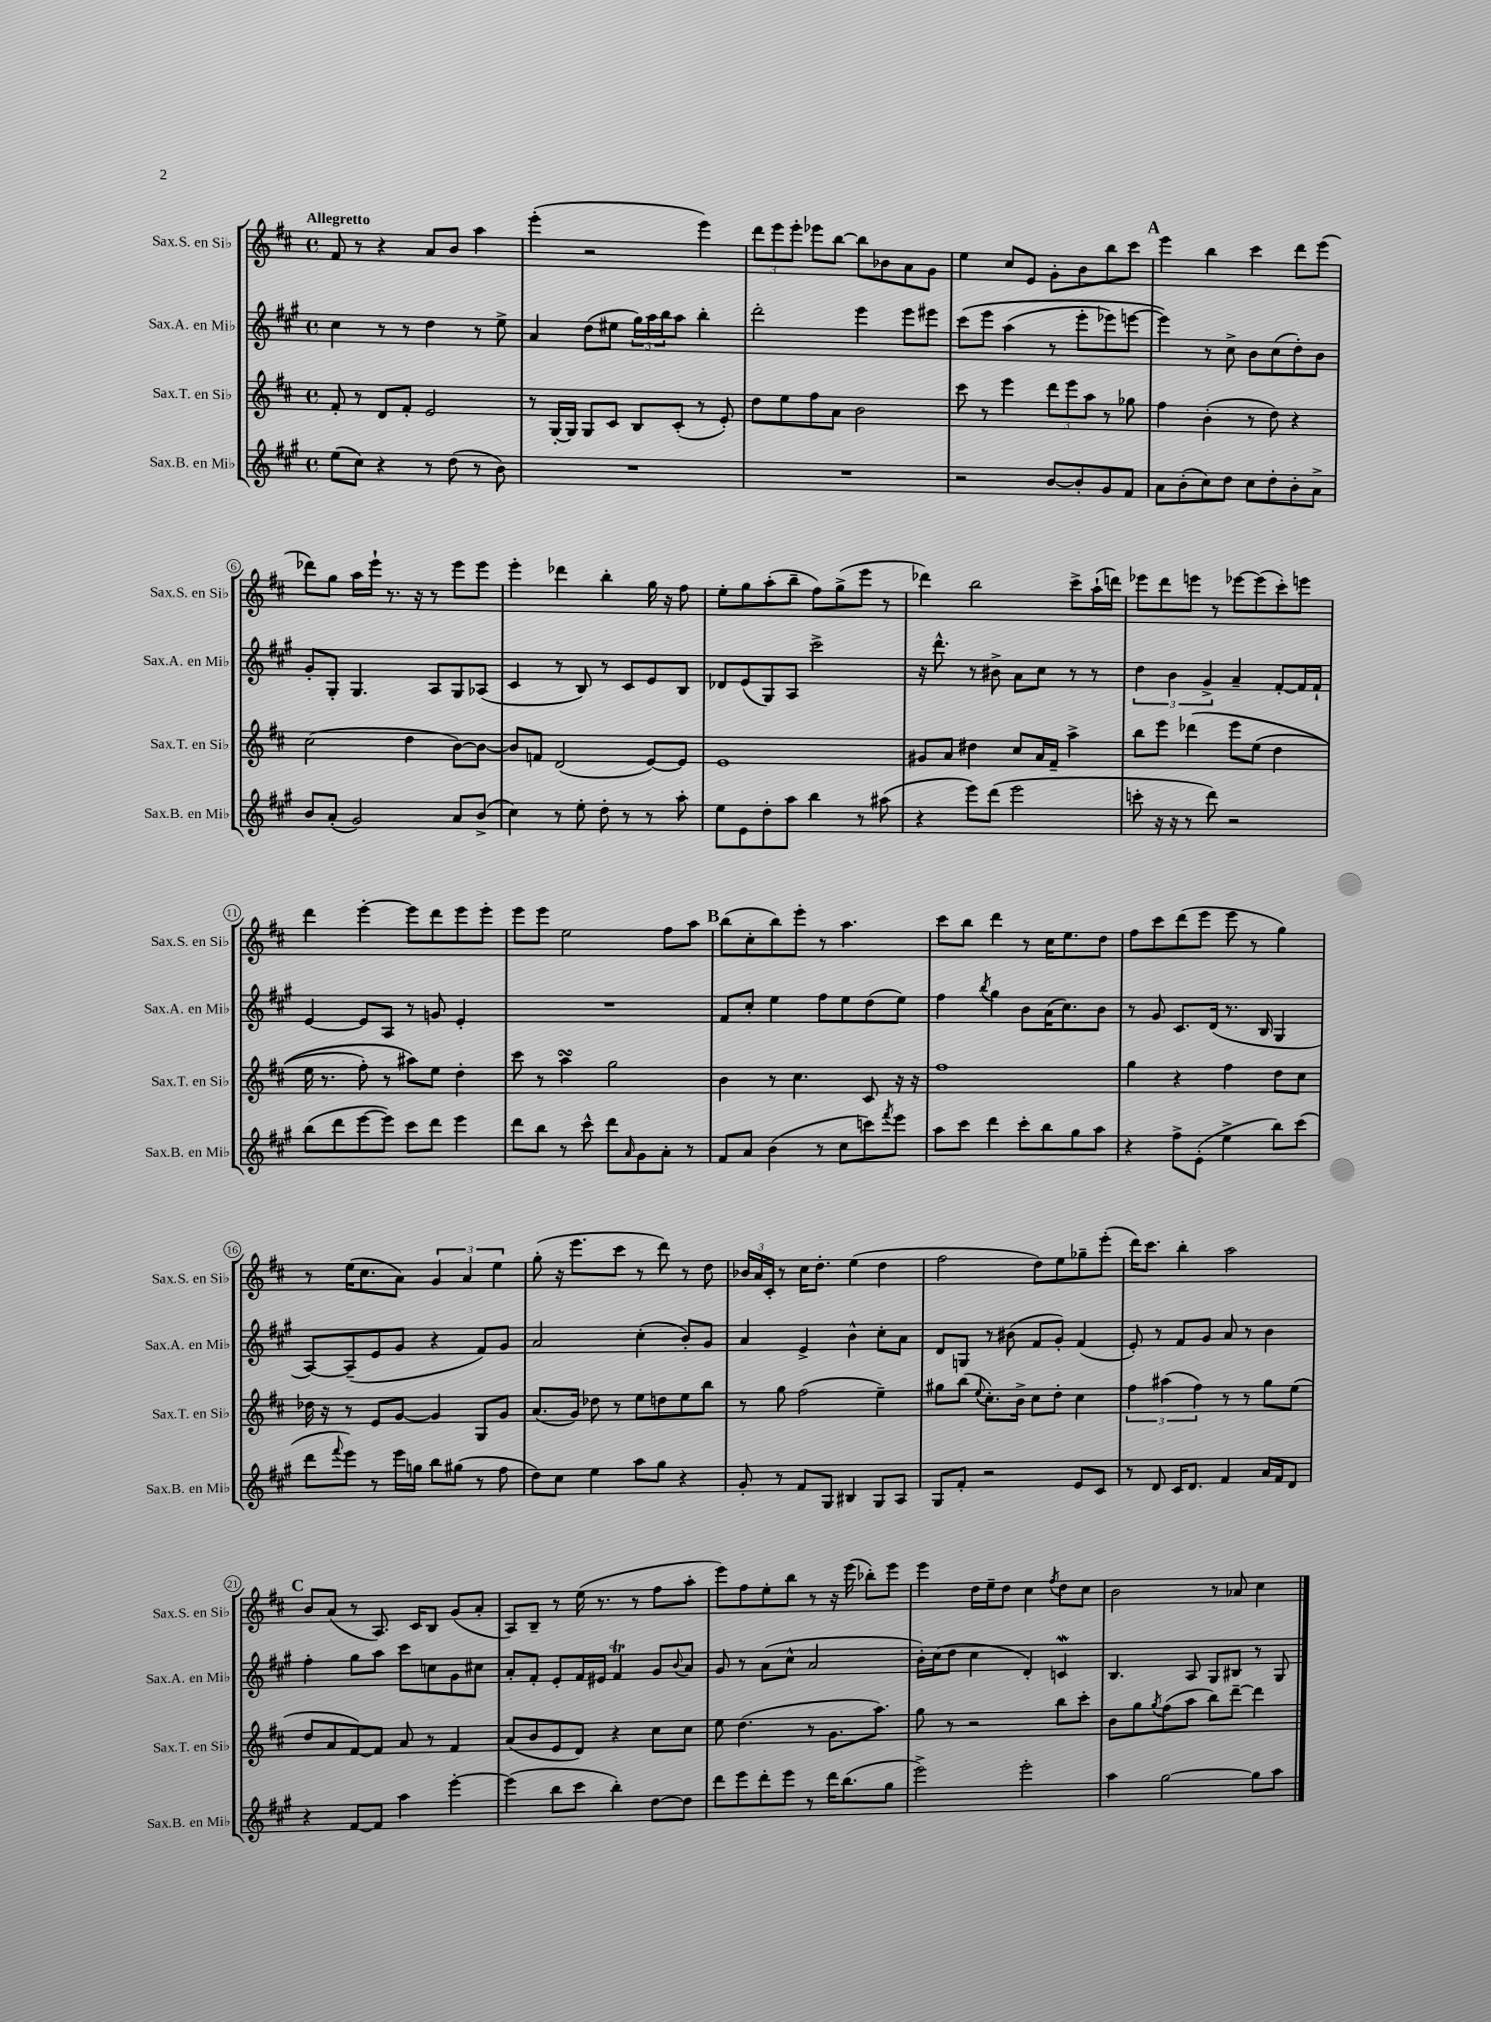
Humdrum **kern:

**kern	**kern	**kern	**kern
*staff4	*staff3	*staff2	*staff1
*clefG2	*clefG2	*clefG2	*clefG2
*k[f#c#g#]	*k[f#c#]	*k[f#c#g#]	*k[f#c#]
*M4/4	*M4/4	*M4/4	*M4/4
*met(c)	*met(c)	*met(c)	*met(c)
(8ee	8f#'	4cc#	8f#
8cc#)	8r	.	8r
4r	8d	8r	4r
.	8f#'	8r	.
8r	2e	4dd	8a
(8dd	.	.	8b
8r	.	8r	4aa
8b)	.	8ee^	.
=	=	=	=
1r	8r	4a	(4eee'
.	[16G'	.	.
.	16G]	.	.
.	8G	(8dd	2r
.	8c#	8ee#	.
.	8B	24gg#)	.
.	.	24aa	.
.	.	24bb	.
.	(8c#'	8aa	.
.	8r	4bb'	4eee)
.	8e')	.	.
=	=	=	=
1r	8dd	2ddd'	12ddd
.	.	.	12eee
.	8ee	.	.
.	.	.	12eee'
.	8ff#	.	8eee-
.	8a	.	[8bb
.	2b	4eee	8bb]
.	.	.	8b-
.	.	8eee	8a
.	.	8eee#	8g
=	=	=	=
2r	8ccc#	&(8ccc#	4ee
.	8r	8eee	.
.	4eee	(4aa	8cc#
.	.	.	8e
[8b	12ddd	8r	8g'
.	12eee	.	.
8b']	.	8eee'	8b
.	12aa	.	.
8g#	8r	8eee-)	8bb
8f#	8gg-	[8eee	8ccc#
=	=	=	=
8a	4ff#	4eee]&)	4eee
(8b'	.	.	.
8cc#)	(4b'	8r	4bb
8dd	.	8cc#^	.
8cc#	8r	8b	4ccc#
8dd'	8dd)	(8cc#	.
8b'	4r	8dd')	8ddd
8a^	.	8b	(8eee
=	=	=	=
8b	(2cc#	8g#'	8ddd-)
(8a'	.	8G#'	8gg
2g#)	.	4.G#	16aa
.	.	.	16eee`
.	.	.	8.r
.	4dd	.	.
.	.	.	16r
.	.	8A	8r
8a	[8b)	8G#	8eee
(8b^	8b_	(8A-	8eee
=	=	=	=
4cc#)	8b]	4c#	4eee'
.	8f	.	.
8r	(2d	8r	4ddd-
8ee'	.	8B)	.
8dd'	.	8r	4bb'
8r	.	8c#	.
8r	[8e)	8e	16gg
.	.	.	16r
8aa'	8e]	8B	8ff#
=	=	=	=
8ee	1e	8d-	8ee'
8e	.	(8e	8gg
8dd'	.	8G#)	(8aa'
8aa	.	8A	8bb~
4bb	.	2ccc#^	8ff#)
.	.	.	(8gg^
8r	.	.	8eee
(8aa#	.	.	8r
=	=	=	=
4r	8g#	16r	4ddd-)
.	.	8.ddd^^	.
.	8a	.	.
8eee)	4dd#	8r	2bb
(8ddd	.	8b#^	.
2eee	8cc#	8a	.
.	16a	8cc#	.
.	16f#~	.	.
.	4aa^	8r	8ccc#^
.	.	8r	(16aa`
.	.	.	16ddd)
=	=	=	=
8ccc'	8bb	6dd	8eee-
16r	8eee	.	8ddd
.	.	6b	.
16r	.	.	.
8r	&(4ddd-	.	8eee
.	.	6g#^	.
8ddd)	.	.	8r
2r	8eee	4a~	[8eee-
.	(8ee	.	(8eee-]
.	4dd	[8f#'	8ccc#')
.	.	16f#]	8eee
.	.	16f#`	.
=	=	=	=
(8bb	16ee	[4e	4ddd
.	8.r	.	.
8ddd	.	.	.
[8eee	8ff#')	8e]	[4eee'
8eee])	8r	8A	.
8ccc#	8aa#&)	8r	8eee]
8ddd	8ee	8g	8ddd
4eee	4dd'	4e'	8eee
.	.	.	8eee'
=	=	=	=
8ddd	8ccc#	1r	8eee
8bb	8r	.	8eee
8r	4aa	.	2ee
8ccc#^^	.	.	.
8ddd	2gg	.	.
16qqa	.	.	.
8g#	.	.	.
8a'	.	.	8ff#
8r	.	.	8aa
=	=	=	=
8f#	4b	8f#	(8bb
8a	.	8cc#'	8cc#'
(4b	8r	4ee	8bb)
.	4.cc#	.	8eee'
8r	.	8ff#	8r
8cc#	.	8ee	4.aa
8ccc)	8c#	(8dd	.
8qfff#	.	.	.
8eee	16r	8ee)	.
.	16r	.	.
=	=	=	=
8aa	1ff#	4ff#	8ccc#
8ccc#	.	.	8bb
.	.	8qbb	.
4ddd	.	4gg#	4ddd
8ccc#'	.	8b	8r
8bb	.	(16a	16cc#
.	.	8.cc#)	8.ee
8gg#	.	.	.
8aa	.	8b	8dd
=	=	=	=
4r	4gg	8r	8ff#
.	.	8g#	8ccc#
8ff#^	4r	8.c#	(8ddd
(8e'	.	.	8eee
.	.	(16d	.
4ee^	4ff#	8.r	8eee
.	.	.	8r
.	.	16B	.
8bb)	8dd	4G#	4gg)
(8ccc#	8cc#	.	.
=	=	=	=
8ddd	16dd-	[8A)	8r
.	16r	.	.
8qqfff#	.	.	.
8eee)	8r	(8A~]	(16ee
.	.	.	8.cc#
8r	8e	8e	.
16eee	[8g	8g#	8a)
16gg	.	.	.
8bb	4g]	4r	6g
(8gg#	.	.	.
.	.	.	6a
8r	8G	8f#)	.
.	.	.	6ee
8ff#	8g	8g#	.
=	=	=	=
8dd)	(8.a	2a	(8gg'
8cc#	.	.	16r
.	16g)	.	8.eee
4ee	8dd-	.	.
.	8r	.	8ccc#
8aa	8ee	(4cc#'	8r
8gg#	8dd	.	8ddd)
4r	8ee	8b')	8r
.	8bb	8g#	8dd
=	=	=	=
8g#'	8r	4a	24b-
.	.	.	24a
.	.	.	24c#'
8r	8gg	.	8r
8f#	(2ff#	4e^	16cc#
.	.	.	8.dd'
8G#	.	.	.
4B#	.	4b^^	(4ee
8G#	4ee~)	8cc#'	4dd
8A	.	8a	.
=	=	=	=
8G#	8gg#	8d	2ff#
8f#'	(8bb	8G	.
.	8qqee	.	.
2r	8.cc#')	8r	.
.	.	(8b#	.
.	16b^	.	.
.	8cc#	8f#	8dd)
.	8dd'	8g#')	8ee
8e	4cc#	(4f#	8gg-~
8c#	.	.	(8eee'
=	=	=	=
8r	6ff#	8e')	16ddd)
.	.	.	8.ccc#
8d	.	8r	.
.	(6aa#	.	.
16c#	.	8f#	4bb'
8.d	.	.	.
.	6ff#)	.	.
.	.	8g#	.
4f#	8r	8a	2aa
.	8r	8r	.
16a	8gg	4b	.
16f#	.	.	.
8d	(8ee	.	.
=	=	=	=
4r	8dd	4ff#'	8b
.	8a	.	(8a
[8f#	[8f#)	8gg#	8r
8f#]	8f#]	8aa	8.A)
4aa	8a	8ccc#	.
.	.	.	16c#
.	8r	8cc	8B
[4eee'	4f#	8g#	(8g
.	.	8cc#	8a'
=	=	=	=
(4eee]	(8a	8a'	8A)
.	8b	8f#'	8B~
8bb	8e	8e'	8r
8ccc#	8d)	16f#	(16ee
.	.	16e#	8.r
4bb')	4r	4f#	.
.	.	.	8r
[8dd	8cc#	8g#	8ff#
.	.	8qqb	.
8dd]	8cc#	8a	8aa'
=	=	=	=
8ddd	8ee	8g#	8eee)
8eee	(4.dd	8r	8ff#
8ddd'	.	(8a	8ee'
8eee	.	8cc#^^	8bb
8r	8r	2a	8r
16ddd	8.g	.	16r
(8.bb	.	.	(16eee
.	.	.	8bb-')
.	8.aa)	.	.
8gg#	.	.	8eee
=	=	=	=
2eee^)	8gg	16b')	4eee
.	.	(16cc#	.
.	8r	8dd	.
.	2r	4cc#	16dd
.	.	.	16ee~
.	.	.	8dd
2eee'	.	4d')	4cc#
.	.	.	8qff#
.	8bb	4c	8dd
.	8ccc#'	.	8cc#
=	=	=	=
4aa	8b	4.B	2b
.	8gg	.	.
.	8qgg	.	.
[2gg#	(8ff#	.	.
.	8aa	8A	.
.	8bb)	8G#	8r
.	[8ddd~	8B#	8a-
8gg#]	4ddd]	8r	4cc#
8aa	.	8G#	.
==	==	==	==
*-	*-	*-	*-
